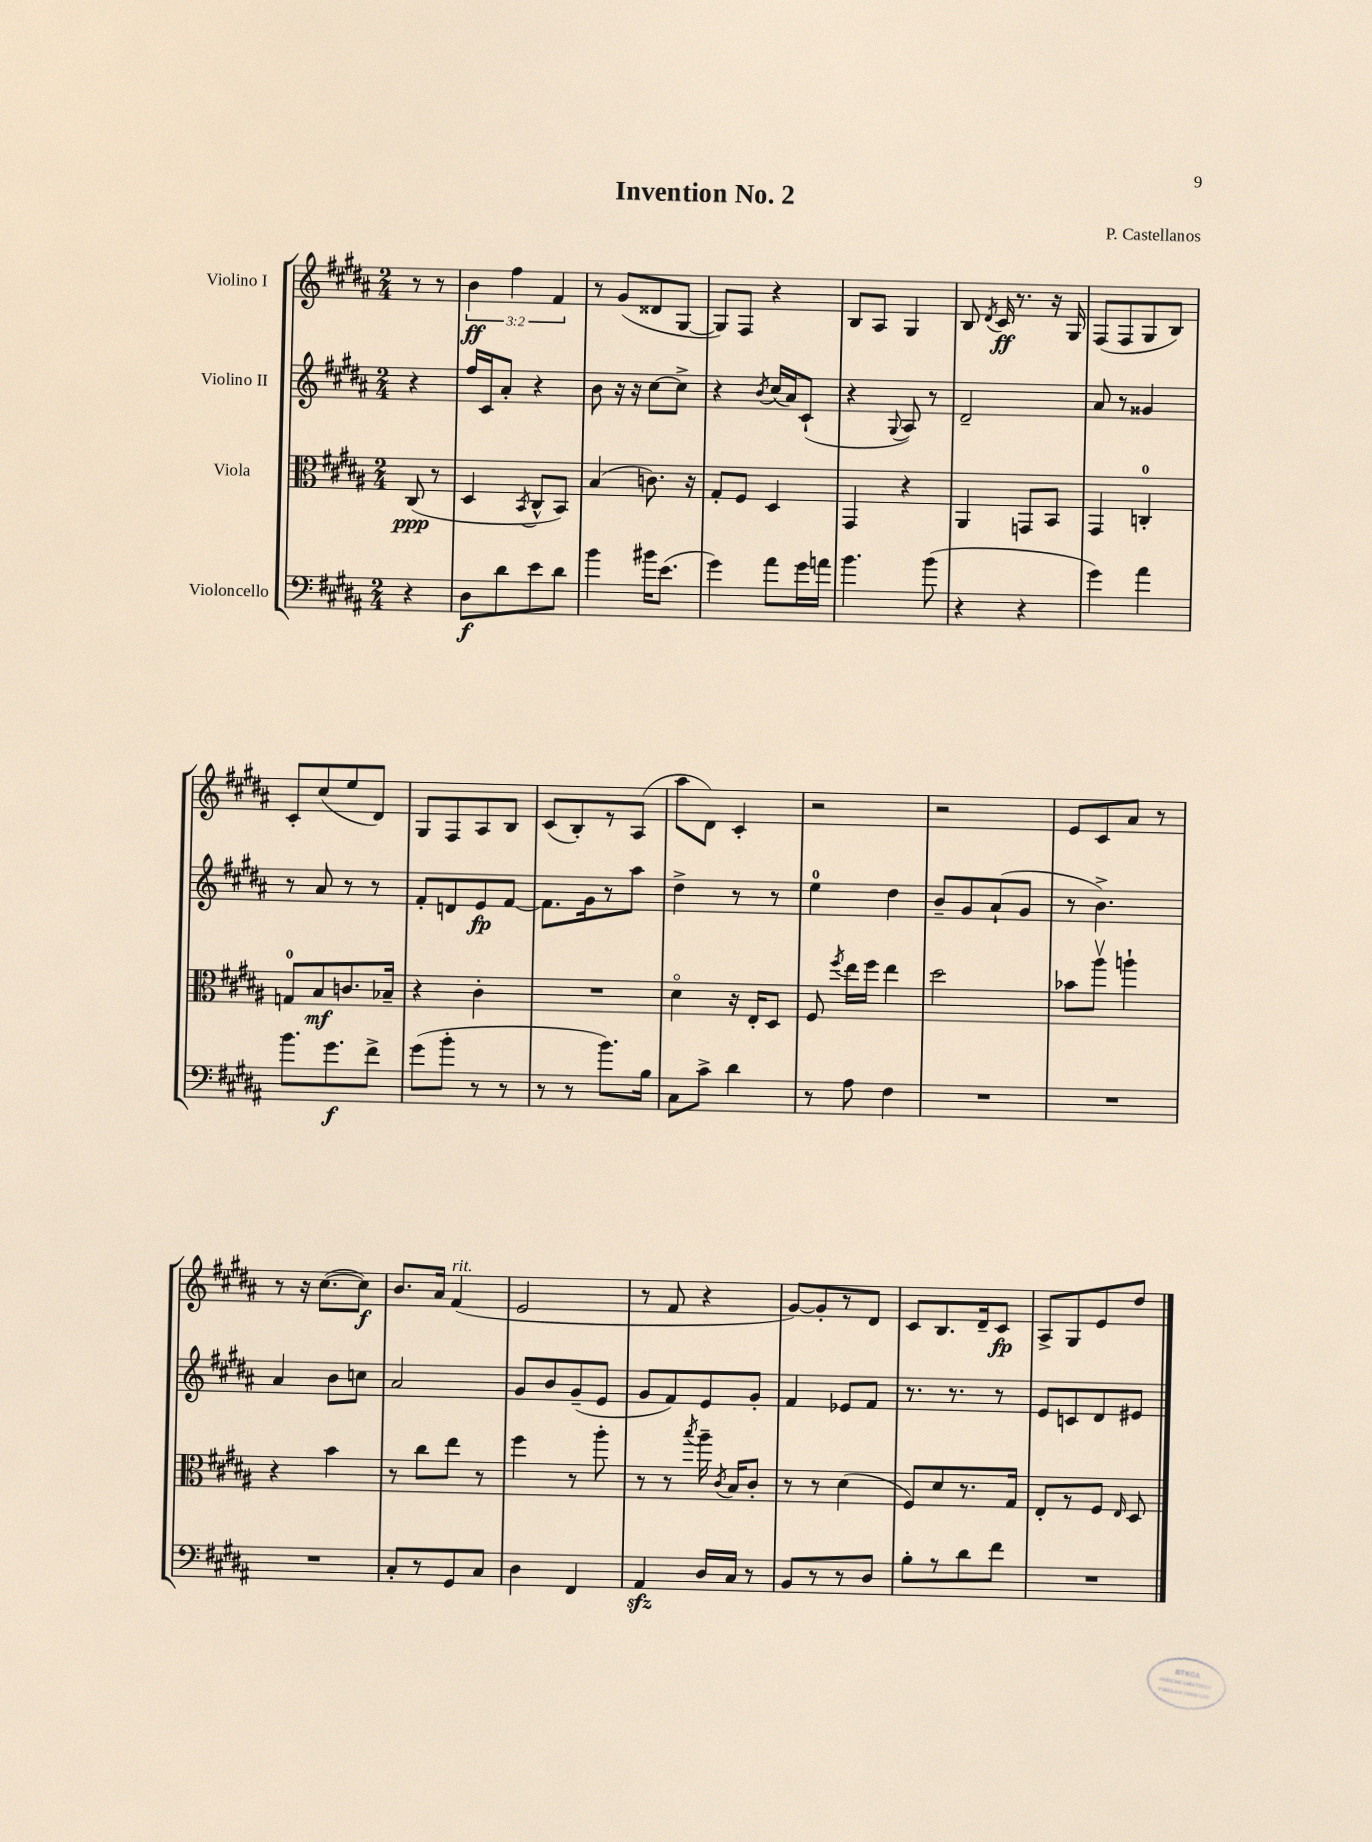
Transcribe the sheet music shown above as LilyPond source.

\header { title = "Invention No. 2" composer = "P. Castellanos" }
<<
\new StaffGroup <<
\new Staff = "s0" \with { instrumentName = "Violino I" } {
    \clef treble \key b \major \numericTimeSignature \time 2/4 \override Staff.TupletNumber.text = #tuplet-number::calc-fraction-text \partial 4
    \autoBeamOff r8 r8 |
    \tuplet 3/2 { b'4\ff fis''4 fis'4 } |
    r8 gis'8[( disis'8 gis8]~ |
    gis8[) fis8] r4 |
    b8[ ais8] gis4 |
    b8 \acciaccatura { dis'8 } cis'16\ff r8. r16 gis16 |
    fis8[( fis8 gis8 b8]) |
    cis'8[-. cis''8( e''8 dis'8]) |
    gis8[ fis8 ais8 b8] |
    cis'8[( b8-.) r8 ais8]( |
    ais''8[ dis'8]) cis'4-. |
    r2 |
    r2 |
    e'8[ cis'8 ais'8] r8 |
    r8 r16 cis''8.[~( cis''8]\f) |
    b'8.[ ais'16] fis'4^\markup { \italic "rit." }( |
    e'2 |
    r8 fis'8 r4 |
    gis'8[~) gis'8-. r8 dis'8] |
    cis'8[ b8. dis'16-- cis'8]\fp |
    ais8[-> gis8 e'8 dis''8] \bar "|." |
}
\new Staff = "s1" \with { instrumentName = "Violino II" } {
    \clef treble \key b \major \numericTimeSignature \time 2/4 \partial 4
    \autoBeamOff r4 |
    fis''16[ cis'16 ais'8]-. r4 |
    b'8 r16 r16 cis''8[~ cis''8]-> |
    r4 \acciaccatura { b'8 } cis''16[( ais'16) cis'8]-!( |
    r4 \appoggiatura { gis8 } ais8) r8 |
    dis'2-- |
    ais'8 r8 gisis'4 |
    r8 ais'8 r8 r8 |
    fis'8[-. d'8 e'8\fp fis'8]~ |
    fis'8.[ gis'16 r8 ais''8] |
    dis''4-> r8 r8 |
    e''4-0 dis''4 |
    b'8[-- gis'8 ais'8-!( gis'8] |
    r8 b'4.->) |
    ais'4 b'8[ c''8] |
    ais'2 |
    gis'8[ b'8 gis'8--( e'8] |
    gis'8[ fis'8) e'8 gis'8]-. |
    fis'4 ees'8[ fis'8] |
    r8. r8. r8 |
    e'8[ c'8 dis'8 eis'8] \bar "|." |
}
\new Staff = "s2" \with { instrumentName = "Viola" } {
    \clef alto \key b \major \numericTimeSignature \time 2/4 \partial 4
    \autoBeamOff cis8\ppp( r8 |
    dis4 \acciaccatura { b,8 } cis8[-^ b,8]) |
    b4( c'8.) r16 |
    gis8[-. fis8] dis4 |
    gis,4 r4 |
    ais,4 g,8[ b,8] |
    gis,4 c4-0-. |
    g8[-0 b8\mf c'8. bes16]-- |
    r4 cis'4-. |
    R2 |
    dis'4\flageolet r16 e16[-. dis8] |
    fis8 \acciaccatura { fis''8 } e''16[ fis''16] e''4 |
    dis''2 |
    bes'8[ ais''8]\upbow a''4-! |
    r4 b'4 |
    r8 cis''8[ e''8] r8 |
    fis''4 r8 ais''8-. |
    r8 r8 \acciaccatura { b''8 } ais''16-- \acciaccatura { cis'8 } b16[ cis'8]-. |
    r8 r8 dis'4( |
    fis8[) dis'8 r8. gis16] |
    e8[-. r8 fis8] \grace { e16 } dis8 \bar "|." |
}
\new Staff = "s3" \with { instrumentName = "Violoncello" } {
    \clef bass \key b \major \numericTimeSignature \time 2/4 \partial 4
    \autoBeamOff r4 |
    dis8[\f dis'8 e'8 dis'8] |
    b'4 bis'16[ e'8.]( |
    gis'4) ais'8[ gis'16 a'16] |
    b'4. b'8( |
    r4 r4 |
    gis'4) ais'4 |
    b'8.[ gis'8.\f fis'8]-> |
    gis'8[( b'8]-. r8 r8 |
    r8 r8 b'8.[) b16] |
    cis8[ cis'8]-> dis'4 |
    r8 ais8 fis4 |
    R2 |
    R2 |
    R2 |
    cis8[-. r8 gis,8 cis8] |
    dis4 fis,4 |
    ais,4\sfz dis16[ cis16] r8 |
    b,8[ r8 r8 dis8] |
    b8[-. r8 dis'8 fis'8] |
    R2 \bar "|." |
}
>>
>>
\layout { \context { \Score \remove "Bar_number_engraver" } }
